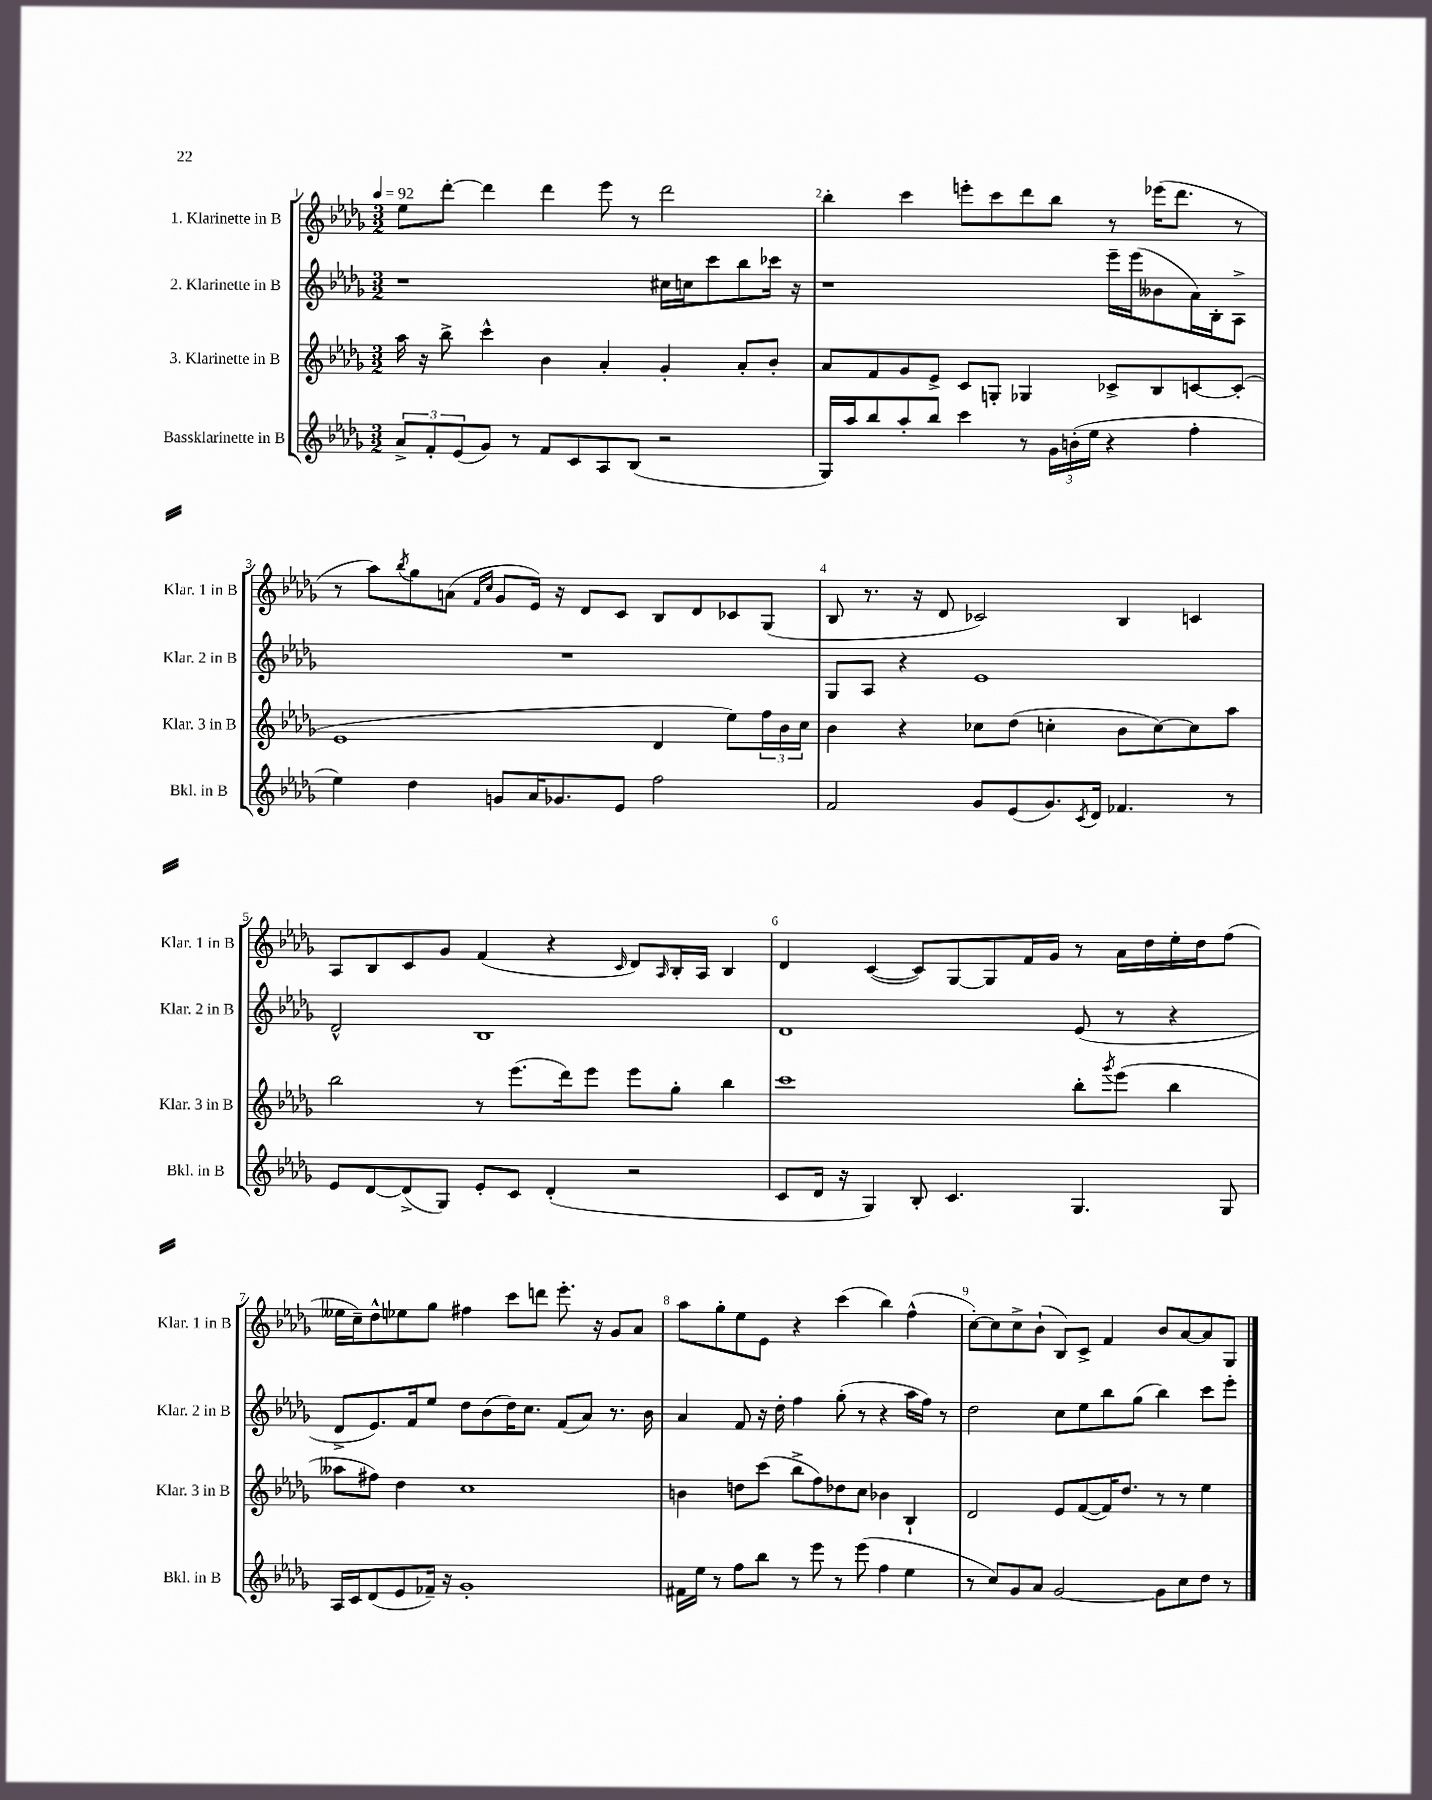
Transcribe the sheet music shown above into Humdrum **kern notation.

**kern	**kern	**kern	**kern
*part4	*part3	*part2	*part1
*staff4	*staff3	*staff2	*staff1
*I"Bassklarinette in B	*I"3. Klarinette in B	*I"2. Klarinette in B	*I"1. Klarinette in B
*I'Bkl. in B	*I'Klar. 3 in B	*I'Klar. 2 in B	*I'Klar. 1 in B
*clefG2	*clefG2	*clefG2	*clefG2
*k[b-e-a-d-g-]	*k[b-e-a-d-g-]	*k[b-e-a-d-g-]	*k[b-e-a-d-g-]
*M3/2	*M3/2	*M3/2	*M3/2
*MM92	*MM92	*MM92	*MM92
=1	=1	=1	=1
12a-^/L	16aa-\	1r	8ee-\L
.	16r	.	.
12f'/	.	.	.
.	8bb-^\	.	[8ddd-'\J
(12e-/	.	.	.
8g-/J)	4ccc^^\	.	4ddd-\]
8r	.	.	.
8f/L	4b-\	.	4ddd-\
8c/	.	.	.
8A-/	4a-'/	.	8eee-\
(8B-/J	.	.	8r
2r	4g-'/	16cc#X\LL	2ddd-\
.	.	16ccn\J	.
.	.	8ccc\	.
.	8a-'/L	8bb-\	.
.	8b-'/J	16ccc-X\Jk	.
.	.	16r	.
=2	=2	=2	=2
16G-/LL)	8a-/L	1r	4bb-'\
16aa-/J	.	.	.
8bb-/	8f/	.	.
8aa-'/	8g-/	.	4ccc\
8bb-/J	8e-^/J	.	.
4ccc\	8c/L	.	8eeen'\L
.	8Gn'/J	.	8ccc\
8r	4G-X/	.	8ddd-\
24g-\LL	.	.	8bb-\J
(24bn'\	.	.	.
24ee-\JJ	.	.	.
4r	8c-X^/L	16eee-~\LL	8r
.	.	(16eee-\J	.
.	8B-/	8b--X\	(16eee-X\KL
.	.	.	8.ddd-\J
4ff'\	[8cn/	16a-\L)	.
.	.	16B-'\J	.
.	(8c'/J]	8A-^\J	8r
!!LO:LB:g=z
=3	=3	=3	=3
4ee-\)	1e-	1.r	8r
.	.	.	8aa-\L)
.	.	.	8qbb-/
4dd-\	.	.	8gg-\
.	.	.	(8an\J
.	.	.	16qqf/LL
.	.	.	16qqcc/JJ
8gn/L	.	.	8g-/L
16a-/K	.	.	16e-/Jk)
8.g-X/	.	.	16r
.	.	.	8d-/L
8e-/J	.	.	8c/J
2ff\	4d-/	.	8B-/L
.	.	.	8d-/
.	8ee-\L)	.	8c-X/
.	24ff\L	.	(8G-/J
.	24b-\	.	.
.	24cc\JJ	.	.
=4	=4	=4	=4
2f/	4b-\	8G-/L	8B-/
.	.	8A-/J	8.r
.	4r	4r	.
.	.	.	16r
.	.	.	8d-/
8g-/L	8cc-X\L	1e-	2c-X/)
(8e-/	(8dd-\J	.	.
8.g-/)	4ccn'\	.	.
8qc/	.	.	.
16d-/Jk	.	.	.
4.f-X/	8b-\L	.	4B-/
.	[8cc\)	.	.
.	8cc\]	.	4cn/
8r	8aa-\J	.	.
!!LO:LB:g=z
=5	=5	=5	=5
8e-/L	2bb-\	2d-^^/	8A-/L
[8d-/	.	.	8B-/
(8d-^/]	.	.	8c/
8G-/J)	.	.	8g-/J
8e-'/L	8r	1B-	(4f/
8c/J	(8.eee-\L	.	.
(4d-'/	.	.	4r
.	16ddd-\k)	.	.
.	8eee-\J	.	.
.	.	.	16qqc/
2r	8eee-\L	.	8d-/L)
.	.	.	16qqA-/
.	8gg-'\J	.	16B-'/L
.	.	.	16A-/JJ
.	4bb-\	.	4B-/
=6	=6	=6	=6
8c/L	1ccc	1d-	4d-/
16d-/Jk	.	.	.
16r	.	.	.
4G-/)	.	.	([4c/
8B-'/	.	.	8c/L])
4.c/	.	.	[8G-/
.	.	.	8G-/]
.	.	.	16f/L
.	.	.	16g-/JJ
4.G-/	8bb-'\L	(8e-/	8r
.	8qggg-/	.	.
.	(8eee-\J	8r	16a-\LL
.	.	.	16dd-\
.	4bb-\	4r	16ee-'\
.	.	.	16dd-\J
8G-/	.	.	(8ff\J
!!LO:LB:g=z
=7	=7	=7	=7
16A-/LL	8aa--X\L	8d-^/L	16ee--X\LL
16c/J	.	.	16cc~\J)
(8d-/	8ff#X\J)	8.e-/)	8dd-^^\
8e-/	4dd-\	.	8ee-X\
.	.	16f/k	.
16f-X~/Jk)	.	8ee-/J	8gg-\J
16r	.	.	.
1g-'	1cc	8dd-\L	4ff#X\
.	.	(8b-\	.
.	.	16dd-\K)	8ccc\L
.	.	8.cc\J	.
.	.	.	8dddn\J
.	.	(8f/L	8.eee-'\
.	.	8a-/J)	.
.	.	.	16r
.	.	8.r	8g-/L
.	.	.	8a-/J
.	.	16b-\	.
=8	=8	=8	=8
16f#X\LL	4bn\	4a-/	8aa-\L
16ee-\JJ	.	.	.
8r	.	.	8gg-'\
8ff\L	8ddn\L	8f/	8ee-\
8bb-\J	(8ccc\J	16r	8e-\J
.	.	16dd-'\	.
8r	8bb-^\L	4ff\	4r
8eee-\	8ff\)	.	.
8r	8dd-X\	(8gg-'\	(4ccc\
(8eee-\	8cc\J	8r	.
4ff\	4b-X\	4r	4bb-\)
4ee-\	4B-`/	16aa-\LL	(4ff^^\
.	.	16ff\JJ)	.
.	.	8r	.
=9	=9	=9	=9
8r	2d-/	2dd-\	[8cc'\L)
8cc/L)	.	.	8cc\]
8g-/	.	.	8cc^\
8a-/J	.	.	(8b-`\J
[2g-/	8e-/L	8cc\L	8B-/L)
.	([8f/	8ee-\	8c^/J
.	16f/K])	8bb-\	4f/
.	8.dd-/J	.	.
.	.	(8gg-\J	.
8g-\L]	8r	4bb-\)	8b-/L
8cc\	8r	.	[8a-/
8dd-\J	4ee-\	8ccc\L	8a-/]
8r	.	8eee-'\J	8G-/J
==	==	==	==
*-	*-	*-	*-
